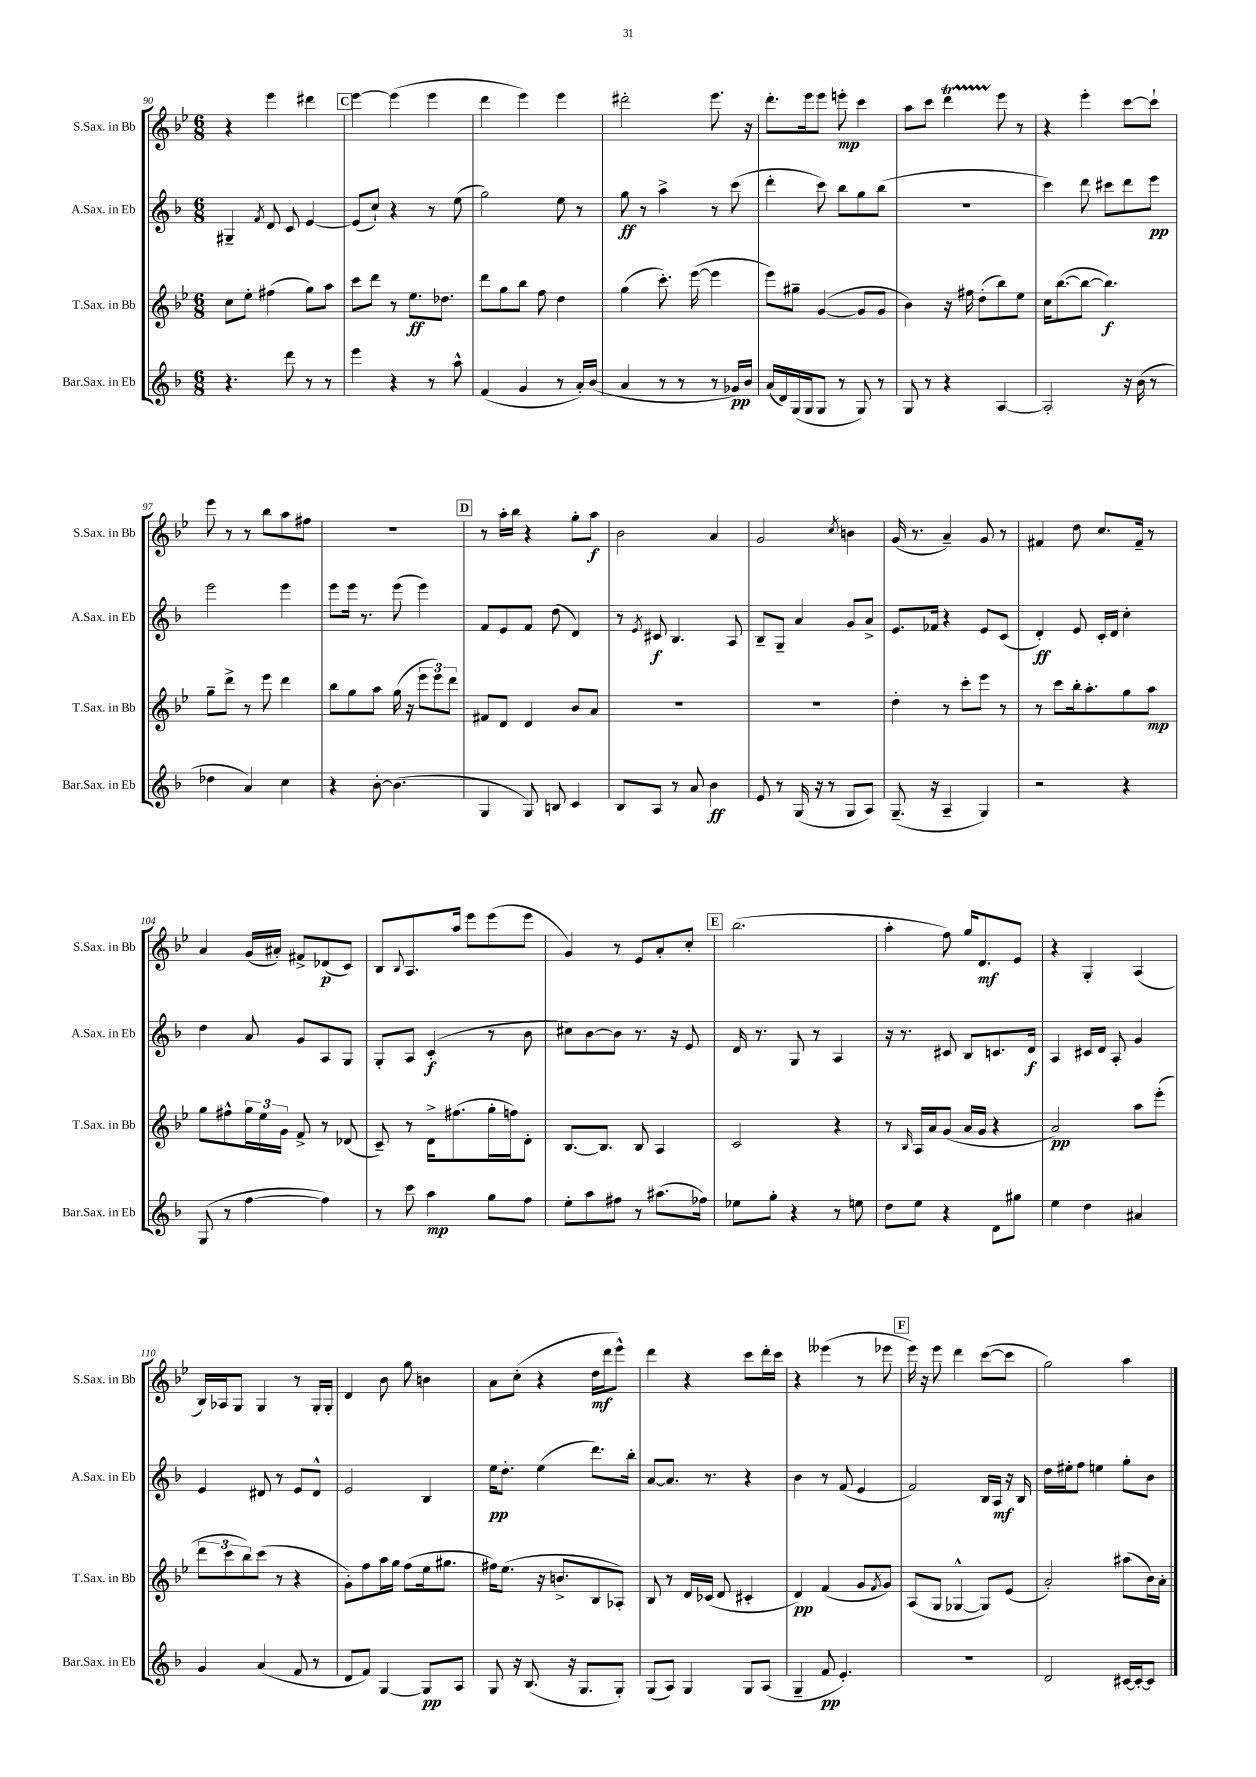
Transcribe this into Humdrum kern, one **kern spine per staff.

**kern	**dynam	**kern	**dynam	**kern	**dynam	**kern	**dynam
*part4	*part4	*part3	*part3	*part2	*part2	*part1	*part1
*staff4	*staff4	*staff3	*staff3	*staff2	*staff2	*staff1	*staff1
*I"Bar.Sax. in Eb	*	*I"T.Sax. in Bb	*	*I"A.Sax. in Eb	*	*I"S.Sax. in Bb	*
*I'Bar.Sax. in Eb	*	*I'T.Sax. in Bb	*	*I'A.Sax. in Eb	*	*I'S.Sax. in Bb	*
*clefG2	*	*clefG2	*	*clefG2	*	*clefG2	*
*k[b-]	*	*k[b-e-]	*	*k[b-]	*	*k[b-e-]	*
*M6/8	*	*M6/8	*	*M6/8	*	*M6/8	*
=90	=90	=90	=90	=90	=90	=90	=90
4.r	.	8cc\L	.	4G#X~/	.	4r	.
.	.	8ee-'\J	.	.	.	.	.
.	.	.	.	8qf/	.	.	.
.	.	(4ff#X\	.	8d/	.	4eee-\	.
8ddd\	.	.	.	8c/	.	.	.
8r	.	8gg\L)	.	[4e/	.	4ddd#X\	.
8r	.	8aa\J	.	.	.	.	.
!!LO:REH:place=s1:t=C
=91	=91	=91	=91	=91	=91	=91	=91
4eee\	.	8ccc\L	.	(8e/L]	.	[4eee-\	.
.	.	8ddd\J	.	8cc`/J)	.	.	.
4r	.	8r	.	4r	.	(4eee-\]	.
.	.	8.ee-\L	ff	.	.	.	.
8r	.	.	.	8r	.	4eee-\	.
.	.	8.dd-X\J	.	.	.	.	.
8aa^^\	.	.	.	(8ee\	.	.	.
=92	=92	=92	=92	=92	=92	=92	=92
(4f/	.	8ddd\L	.	2gg\)	.	4ddd\	.
.	.	8gg\	.	.	.	.	.
4g/	.	8bb-\J	.	.	.	4eee-\)	.
.	.	8ff\	.	.	.	.	.
8r	.	4dd\	.	8ee\	.	4eee-\	.
16a'/LL)	.	.	.	8r	.	.	.
(16b-/JJ	.	.	.	.	.	.	.
=93	=93	=93	=93	=93	=93	=93	=93
4a/	.	(4gg\	.	8gg\	ff	2ddd#X'\	.
.	.	.	.	8r	.	.	.
8r	.	8.ccc'\)	.	4aa^\	.	.	.
8r	.	.	.	.	.	.	.
.	.	([16eee-\	.	.	.	.	.
8r	.	4eee-\]	.	8r	.	8.eee-\	.
16g-X/LL)	pp	.	.	(8ccc\	.	.	.
16b-/JJ	.	.	.	.	.	16r	.
=94	=94	=94	=94	=94	=94	=94	=94
(16a/LL	.	8eee-\L)	.	4ddd'\	.	8.ddd'\L	.
16d/)	.	.	.	.	.	.	.
(16G/	.	8gg#X~\J	.	.	.	.	.
16G/J	.	.	.	.	.	16eee-\k	.
8G/J	.	([4g/	.	8ccc\)	.	8eee-\J	.
8r	.	.	.	8bb-\L	.	8eeen'\	mp
8G/)	.	8g/L]	.	8gg\	.	4ccc\	.
8r	.	8g/J	.	(8bb-\J	.	.	.
=95	=95	=95	=95	=95	=95	=95	=95
8G/	.	4b-\)	.	2.r	.	8aa\L	.
8r	.	.	.	.	.	8ccc\J	.
4r	.	16r	.	.	.	4dddt\	.
.	.	16ff#X\	.	.	.	.	.
.	.	(8dd'\L	.	.	.	.	.
[4A/	.	8bb-\)	.	.	.	8eee-\	.
.	.	8ee-\J	.	.	.	8r	.
=96	=96	=96	=96	=96	=96	=96	=96
2A'/]	.	16cc\KL	.	4ccc\)	.	4r	.
.	.	([8.bb-\	.	.	.	.	.
.	.	8bb-\J_	.	8ddd\	.	4eee-'\	.
.	.	4.bb-\])	f	8ccc#X\L	.	.	.
16r	.	.	.	8ddd\	.	[8ccc\L	.
(16b-\	.	.	.	.	.	.	.
8r	.	.	.	8eee\J	pp	8ccc`\J]	.
!!LO:LB:g=z
=97	=97	=97	=97	=97	=97	=97	=97
4dd-X\	.	8gg~\L	.	2eee\	.	8eee-\	.
.	.	8ddd^\J	.	.	.	8r	.
4a/)	.	8r	.	.	.	8r	.
.	.	8eee-\	.	.	.	8bb-\L	.
4cc\	.	4ddd\	.	4eee\	.	8aa\	.
.	.	.	.	.	.	8ff#X\J	.
=98	=98	=98	=98	=98	=98	=98	=98
4r	.	8bb-\L	.	8eee\L	.	2.r	.
.	.	8gg\	.	16eee\Jk	.	.	.
.	.	.	.	8.r	.	.	.
[8b-'\	.	8aa\J	.	.	.	.	.
(4.b-\]	.	(16gg\	.	(8eee\	.	.	.
.	.	16r	.	.	.	.	.
.	.	12eee-\L	.	4eee\)	.	.	.
.	.	12eee-\)	.	.	.	.	.
.	.	12ddd\J	.	.	.	.	.
!!LO:REH:place=s1:t=D
=99	=99	=99	=99	=99	=99	=99	=99
4G/	.	8f#X/L	.	8f/L	.	8r	.
.	.	8d/J	.	8e/	.	16aa'\LL	.
.	.	.	.	.	.	16bb-\JJ	.
8G/)	.	4d/	.	8f/J	.	4r	.
8Bn/	.	.	.	(8dd\	.	.	.
4c/	.	8b-/L	.	4d/)	.	8gg'\L	.
.	.	8a/J	.	.	.	8aa\J	f
=100	=100	=100	=100	=100	=100	=100	=100
8B-/L	.	2.r	.	8r	.	2b-\	.
.	.	.	.	8qe/	.	.	.
8A/J	.	.	.	8c#X/	f	.	.
8r	.	.	.	4.B-/	.	.	.
8a/	.	.	.	.	.	.	.
4b-\	ff	.	.	.	.	4a/	.
.	.	.	.	8A/	.	.	.
=101	=101	=101	=101	=101	=101	=101	=101
8e/	.	2.r	.	8B-~/L	.	2g/	.
8r	.	.	.	8G~/J	.	.	.
(16G/	.	.	.	4a/	.	.	.
16r	.	.	.	.	.	.	.
8r	.	.	.	.	.	.	.
.	.	.	.	.	.	8qcc/	.
8G/L	.	.	.	8g/L	.	4bn\	.
8A/J)	.	.	.	8a^/J	.	.	.
=102	=102	=102	=102	=102	=102	=102	=102
(8.G~/	.	4dd'\	.	8.e/L	.	(16g/	.
.	.	.	.	.	.	8.r	.
16r	.	.	.	16f-X/Jk	.	.	.
4A~/	.	8r	.	4r	.	4a~/)	.
.	.	8ccc'\L	.	.	.	.	.
4G/)	.	8eee-\J	.	8e/L	.	8g/	.
.	.	8r	.	(8c/J	.	8r	.
=103	=103	=103	=103	=103	=103	=103	=103
2r	.	8r	.	4d'/)	ff	4f#X/	.
.	.	8ccc\L	.	.	.	.	.
.	.	16bb-'\k	.	8e/	.	8dd\	.
.	.	8.aa'\	.	.	.	.	.
.	.	.	.	16c'/LL	.	8.cc/L	.
.	.	.	.	16d/JJ	.	.	.
4r	.	8gg\	.	4cc'\	.	.	.
.	.	.	.	.	.	16f#~/Jk	.
.	.	8aa\J	mp	.	.	8r	.
!!LO:LB:g=z
=104	=104	=104	=104	=104	=104	=104	=104
(8G/	.	8gg\L	.	4dd\	.	4a/	.
8r	.	8ff#X^^\	.	.	.	.	.
[4ff\	.	24gg\L	.	8a/	.	(16g/LL	.
.	.	24ee-\	.	.	.	.	.
.	.	.	.	.	.	16a#X'/JJ)	.
.	.	24g\JJ	.	.	.	.	.
.	.	8f^/	.	8g/L	.	8f#X^/L	.
4ff\])	.	8r	.	8A/	.	(8d-X/	p
.	.	(8d-X/	.	8G/J	.	8c/J)	.
=105	=105	=105	=105	=105	=105	=105	=105
8r	.	8c~/)	.	8G'/L	.	8B-/L	.
.	.	.	.	.	.	8qqB-/	.
8ccc\	.	8r	.	8A/J	.	8.A/	.
4aa\	mp	16d^\KL	.	(4c'/	f	.	.
.	.	(8.ff#X\	.	.	.	16aa/Jk	.
.	.	.	.	.	.	8eee-\L	.
8gg\L	.	16gg'\L	.	8r	.	(8eee-\	.
.	.	16ffn\J)	.	.	.	.	.
8ff\J	.	8d'\J	.	8b-\	.	8eee-\J	.
=106	=106	=106	=106	=106	=106	=106	=106
8ee'\L	.	[8.B-/L	.	8cc#X\L)	.	4g/)	.
8aa\	.	.	.	[8b-\	.	.	.
.	.	8.B-/J]	.	.	.	.	.
8ff#X\J	.	.	.	8b-\J]	.	8r	.
8r	.	8B-/	.	8.r	.	8e-/L	.
(8.aa#X\L	.	4A/	.	.	.	8a'/	.
.	.	.	.	16r	.	.	.
.	.	.	.	8e/	.	8cc'/J	.
16ff-X\Jk)	.	.	.	.	.	.	.
!!LO:REH:place=s1:t=E
=107	=107	=107	=107	=107	=107	=107	=107
8ee-X\L	.	2c/	.	16d/	.	(2.bb-\	.
.	.	.	.	8.r	.	.	.
8gg'\J	.	.	.	.	.	.	.
4r	.	.	.	8G/	.	.	.
.	.	.	.	8r	.	.	.
8r	.	4r	.	4A/	.	.	.
8een\	.	.	.	.	.	.	.
=108	=108	=108	=108	=108	=108	=108	=108
8dd\L	.	8r	.	16r	.	4aa'\	.
.	.	.	.	8.r	.	.	.
.	.	16qqB-/	.	.	.	.	.
8ee\J	.	16A/LL	.	.	.	.	.
.	.	16a/J	.	.	.	.	.
4r	.	(8g/J	.	8c#X/	.	8ff\)	.
.	.	16a/LL	.	8B-/L	.	16gg/KL	.
.	.	16g/JJ	.	.	.	8.d/	mf
8d\L	.	4r	.	8.cn/	.	.	.
8gg#X\J	.	.	.	.	.	8e-/J	.
.	.	.	.	16d/Jk	f	.	.
=109	=109	=109	=109	=109	=109	=109	=109
4ee\	.	2a/)	pp	4A/	.	4r	.
4dd\	.	.	.	16c#X/LL	.	4G'/	.
.	.	.	.	16d/JJ	.	.	.
.	.	.	.	8A'/	.	.	.
4a#X/	.	8aa\L	.	4g/	.	(4A/	.
.	.	(8eee-'\J	.	.	.	.	.
!!LO:LB:g=z
=110	=110	=110	=110	=110	=110	=110	=110
4g/	.	12ddd\L	.	4e/	.	16B-/LL)	.
.	.	.	.	.	.	16A-X/J	.
.	.	12ccc\	.	.	.	.	.
.	.	.	.	.	.	8G/J	.
.	.	12bb-\)	.	.	.	.	.
(4a/	.	(8ccc\J	.	8d#X/	.	4G/	.
.	.	8r	.	8r	.	.	.
8f/	.	4r	.	8e/L	.	8r	.
8r	.	.	.	8d#^^/J	.	16G'/LL	.
.	.	.	.	.	.	16G'/JJ	.
=111	=111	=111	=111	=111	=111	=111	=111
8d/L	.	8g'\L)	.	2e/	.	4d/	.
8f/J)	.	8ff\	.	.	.	.	.
[4G/	.	16aa\L	.	.	.	8b-\	.
.	.	16gg\JJ	.	.	.	.	.
.	.	(8ff\L	.	.	.	8gg\	.
8G/L]	pp	16ee-\k	.	4B-/	.	4bn\	.
.	.	8.gg#X\J	.	.	.	.	.
8A/J	.	.	.	.	.	.	.
=112	=112	=112	=112	=112	=112	=112	=112
8G/	.	16ff#X\KL)	.	16ee\KL	pp	8a\L	.
.	.	(8.ee-\J	.	8.dd'\J	.	.	.
16r	.	.	.	.	.	(8cc'\J	.
(8.B-/	.	.	.	.	.	.	.
.	.	16r	.	(4ee\	.	4r	.
.	.	8.bn^/L	.	.	.	.	.
16r	.	.	.	.	.	.	.
8.G/L	.	.	.	.	.	.	.
.	.	8B-/	.	8.ddd\L)	.	16dd\LL	mf
.	.	.	.	.	.	16ddd\J	.
8G'/J)	.	8A-X'/J)	.	.	.	8eee-^^\J)	.
.	.	.	.	16bb-'\Jk	.	.	.
=113	=113	=113	=113	=113	=113	=113	=113
(8G/L	.	8B-/	.	[8a/L	.	4ddd\	.
8A/J)	.	8r	.	8.a/J]	.	.	.
4G/	.	16d/LL	.	.	.	4r	.
.	.	(16c-X/JJ	.	8.r	.	.	.
.	.	8d/	.	.	.	.	.
8G/L	.	4c#X'/	.	4r	.	8ccc\L	.
(8A/J	.	.	.	.	.	16ddd'\L	.
.	.	.	.	.	.	16ccc\JJ	.
=114	=114	=114	=114	=114	=114	=114	=114
4G~/	.	4d/)	pp	4b-\	.	4r	.
8f/	pp	(4f/	.	8r	.	(4eee--X\	.
4.e'/)	.	.	.	(8f/	.	.	.
.	.	8g/L	.	4e/	.	8r	.
.	.	8qf/	.	.	.	.	.
.	.	8g/J)	.	.	.	8eee-X\	.
!!LO:REH:place=s1:t=F
=115	=115	=115	=115	=115	=115	=115	=115
2.r	.	(8A/L	.	2f/)	.	16eee-\)	.
.	.	.	.	.	.	16r	.
.	.	8G/J	.	.	.	8eee-\	.
.	.	[4G-X^^/	.	.	.	4ddd\	.
.	.	8G-/L])	.	16B-/LL	.	([8ccc\L	.
.	.	.	.	16A/JJ	mf	.	.
.	.	(8e-/J	.	16r	.	8ccc\J]	.
.	.	.	.	16B-/	.	.	.
=116	=116	=116	=116	=116	=116	=116	=116
2d/	.	2a'/)	.	16dd\LL	.	2gg\)	.
.	.	.	.	16ee#X'\J	.	.	.
.	.	.	.	8ff\J	.	.	.
.	.	.	.	4een\	.	.	.
[16c#X/LL	.	(8aa#X\L	.	8gg'\L	.	4aa\	.
16c#'/J_	.	.	.	.	.	.	.
8c#/J]	.	16b-\L)	.	8b-\J	.	.	.
.	.	16a'\JJ	.	.	.	.	.
==	==	==	==	==	==	==	==
*-	*-	*-	*-	*-	*-	*-	*-
